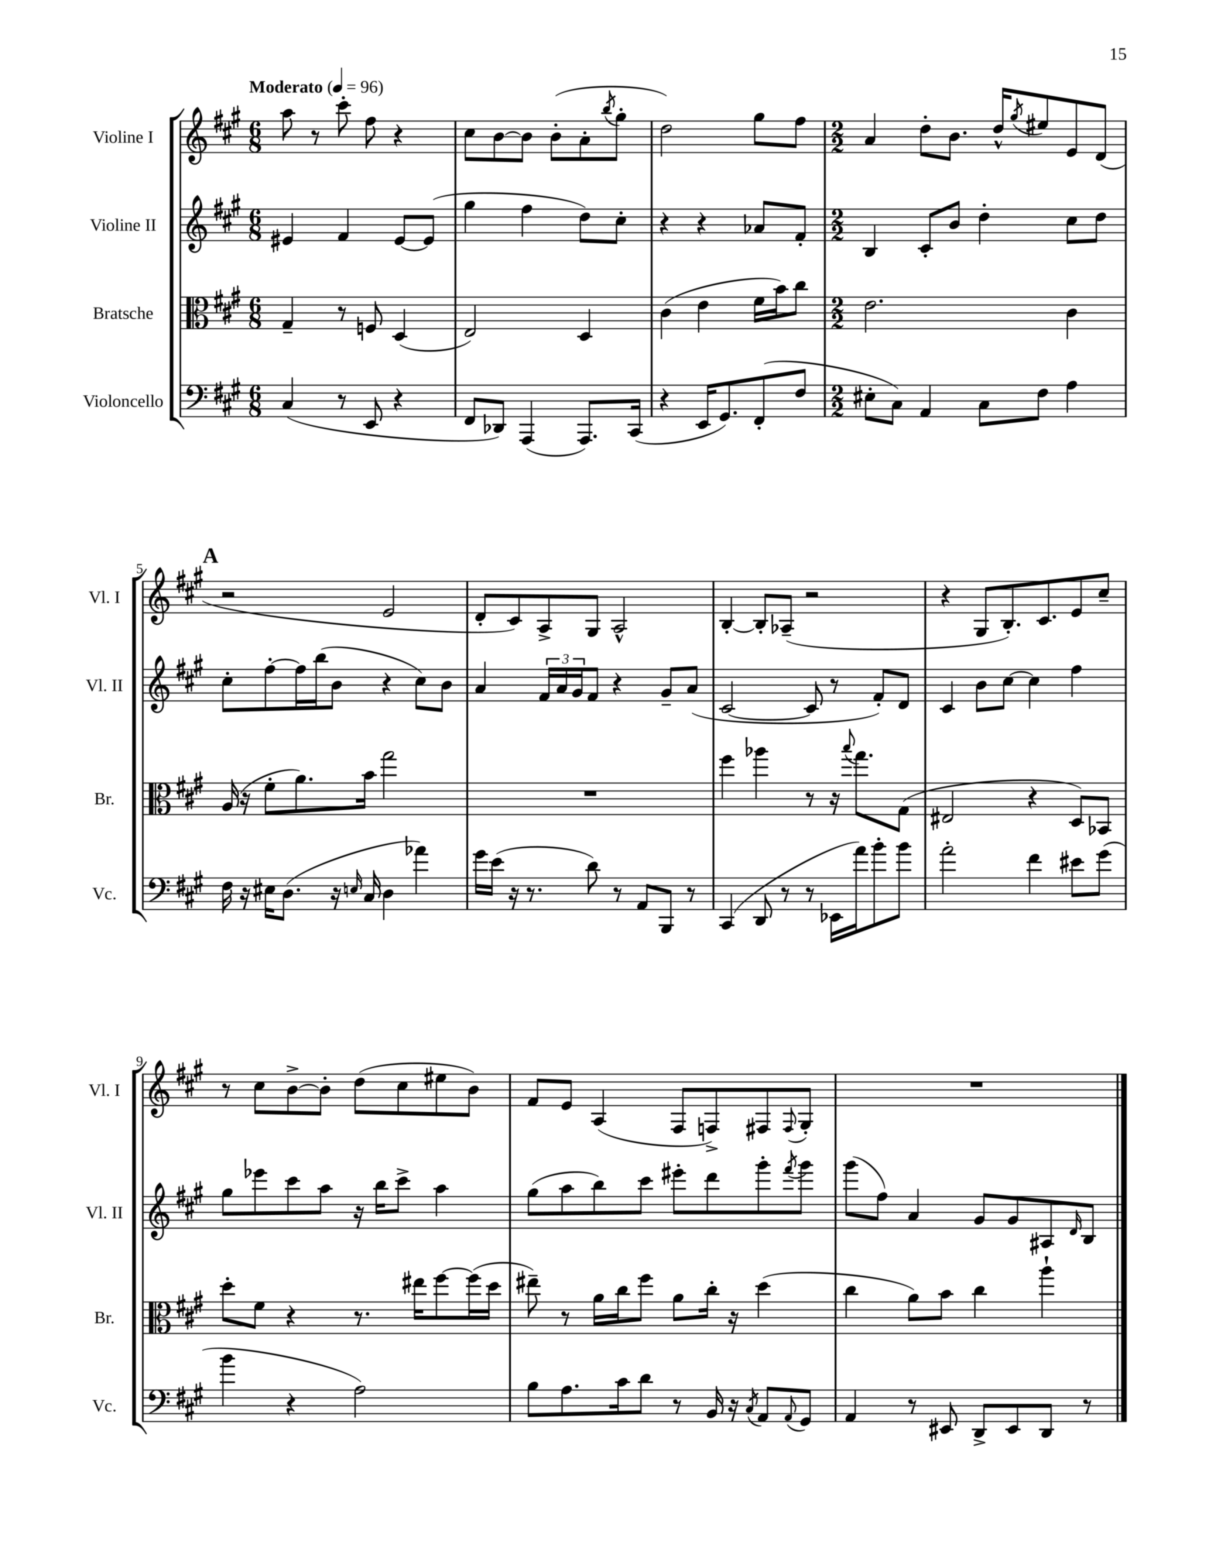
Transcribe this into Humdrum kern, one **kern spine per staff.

**kern	**kern	**kern	**kern
*staff4	*staff3	*staff2	*staff1
*clefF4	*clefC3	*clefG2	*clefG2
*k[f#c#g#]	*k[f#c#g#]	*k[f#c#g#]	*k[f#c#g#]
*M6/8	*M6/8	*M6/8	*M6/8
*MM96	*MM96	*MM96	*MM96
(4C#	4G#~	4e#	8aa
.	.	.	8r
8r	8r	4f#	8ccc#'
8EE	8F	.	8ff#
4r	(4D	[8e#	4r
.	.	(8e#]	.
=	=	=	=
8FF#	2E)	4gg#	8cc#
8DD-)	.	.	[8b
(4AAA	.	4ff#	8b]
.	.	.	(8b'
8.AAA)	4D	8dd)	8a'
.	.	.	8qbb
.	.	8cc#'	8gg#'
(16CC#	.	.	.
=	=	=	=
4r	(4c#	4r	2dd)
16EE	4e	4r	.
8.GG#)	.	.	.
(8FF#'	16f#	8a-	8gg#
.	16b)	.	.
8F#	8cc#	8f#'	8ff#
=	=	=	=
*M2/2	*M2/2	*M2/2	*M2/2
8E#'	2.e	4B	4a
8C#)	.	.	.
4AA	.	8c#'	8dd'
.	.	8b	8.b
8C#	.	4dd'	.
.	.	.	16dd^^
.	.	.	8qgg#
8F#	.	.	8ee#
4A	4c#	8cc#	8e
.	.	8dd	(8d
=	=	=	=
16F#	(16A	8cc#'	2r
16r	16r	.	.
16E#	8f#'	[8ff#'	.
(8.D	.	.	.
.	8.a)	16ff#]	.
.	.	(16bb	.
16r	.	8b	.
16qqE	.	.	.
16C#	16b	.	.
4D	2gg#	4r	2e
4a-)	.	8cc#)	.
.	.	8b	.
=	=	=	=
16g#	1r	4a	8d'
(16e	.	.	.
16r	.	.	8c#)
8.r	.	.	.
.	.	24f#	8A^
.	.	24a	.
.	.	24g#	.
8d)	.	8f#	8G#
8r	.	4r	2A^^
8AA	.	.	.
8BBB	.	8g#~	.
8r	.	(8a	.
=	=	=	=
(4CC#	4ff#	[2c#	[4B'
8DD	4aa-	.	8B']
8r	.	.	(8A-~
8r	8r	8c#]	2r
16EE-	16r	8r	.
.	8qqbb	.	.
16a)	8.gg#	.	.
8b'	.	8f#')	.
8b	(8G#	8d	.
=	=	=	=
2a'	2E#	4c#	4r
.	.	8b	8G#
.	.	[8cc#	8.B')
4f#	4r	4cc#]	.
.	.	.	8.c#
8e#	8D)	4ff#	8e
(8g#	8BB-	.	8cc#~
=	=	=	=
4b	8dd'	8gg#	8r
.	8f#	8eee-	8cc#
4r	4r	8ccc#	[8b^
.	.	8aa	8b']
2A)	8.r	16r	(8dd
.	.	16bb	.
.	.	8ccc#^	8cc#
.	16ee#	.	.
.	[8ff#	4aa	8ee#
.	(16ff#]	.	8b)
.	16dd	.	.
=	=	=	=
8B	8ee#~)	(8gg#	8f#
8.A	8r	8aa	8e
.	16a	8bb)	(4A
16c#	16cc#	.	.
8d	8ff#	8ccc#	.
8r	8a	8eee#'	8F#
16BB	16cc#'	8ddd	8F^)
16r	16r	.	.
8qC#	.	.	.
8AA	(4dd	8ggg#'	8F#
8qqAA	.	8qfff#	8qqF#
8GG#	.	8ggg#	8G#'
=	=	=	=
4AA	4cc#	(8ggg#	1r
.	.	8ff#)	.
8r	8a)	4a	.
8EE#	8b	.	.
8DD^	4cc#	8g#	.
8EE#	.	8g#	.
8DD	4aa`	8A#	.
.	.	16qqd	.
8r	.	8B	.
==	==	==	==
*-	*-	*-	*-
